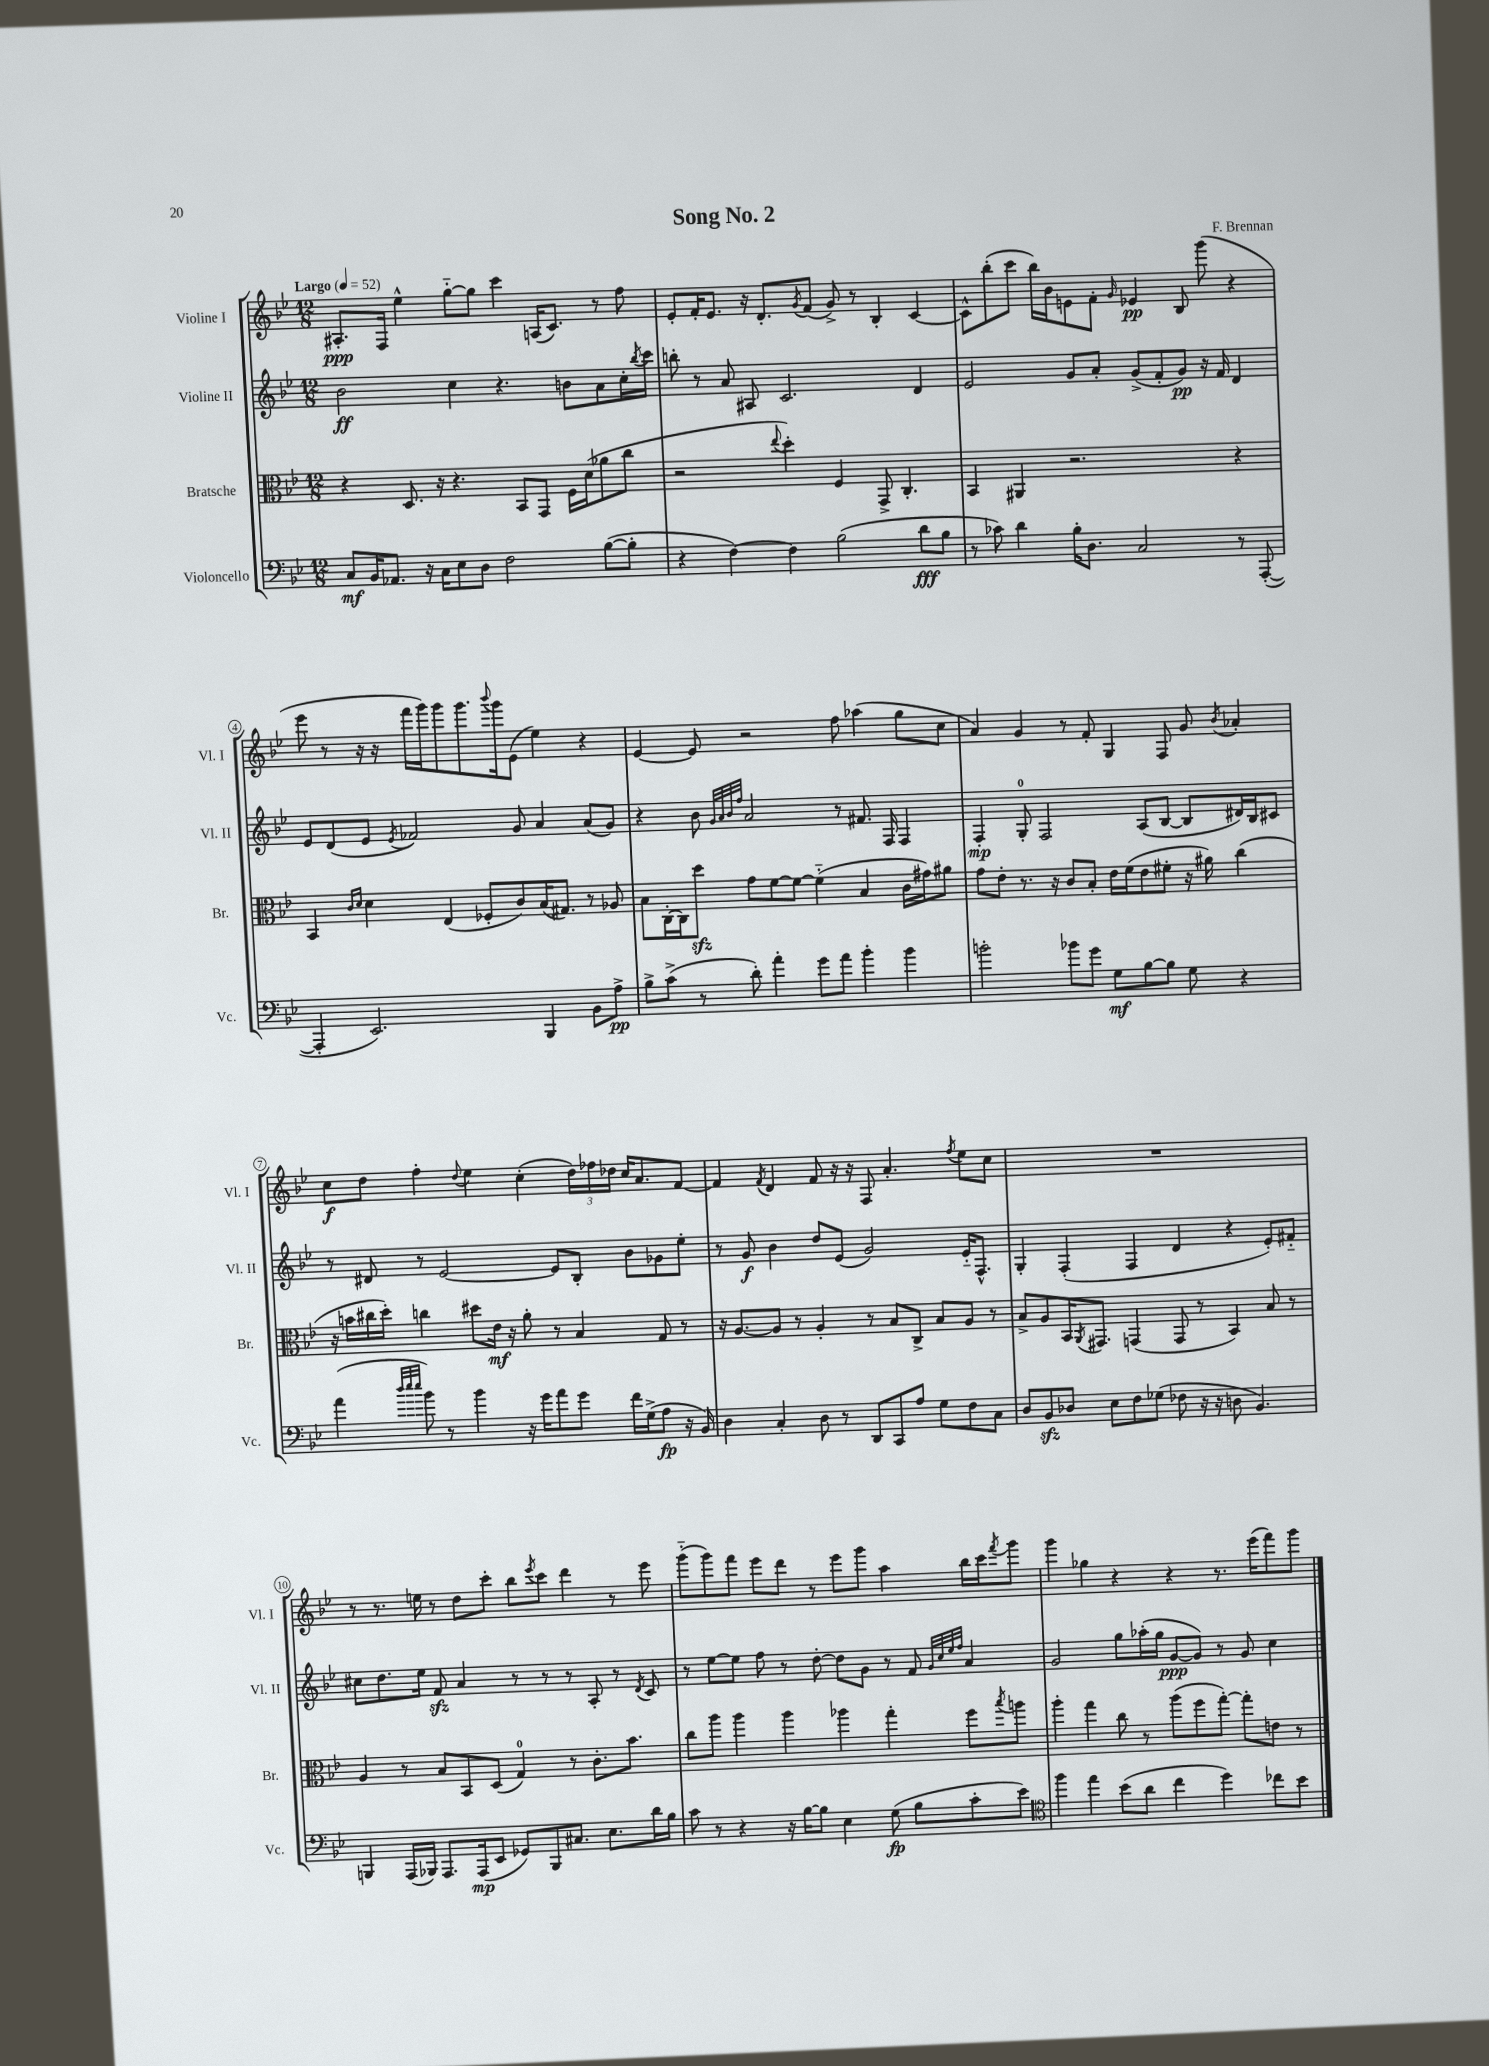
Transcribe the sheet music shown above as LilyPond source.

\header { title = "Song No. 2" composer = "F. Brennan" }
<<
\new StaffGroup <<
\new Staff = "s0" \with { instrumentName = "Violine I" shortInstrumentName = "Vl. I" } {
    \clef treble \key bes \major \numericTimeSignature \time 12/8 \tempo "Largo" 4 = 52
    ais8.-.\ppp f16 ees''4-^ g''8~-_ g''8 c'''4 a16( c'8.) r8 f''8 |
    ees'8-. f'16-. ees'8. r16 d'8.-. \acciaccatura { g'8 } f'8( g'8->) r8 bes4-. c'4~ |
    c'8-^ bes''8-.( c'''8 bes''16) bes'16 e'8 f'8-. \grace { g'16 } ees'4\pp bes8 g'''8( r4 |
    ees'''8 r8 r16 r16 f'''16 g'''16) g'''8 g'''8. \appoggiatura { bes'''8 } g'''16 ees'8( ees''4) r4 |
    ees'4~ ees'8 r2 f''8 aes''4( g''8 c''8 |
    a'4) g'4 r8 f'8-. g4 f8 g'8 \acciaccatura { bes'8 } aes'4-. |
    c''8\f d''8 f''4-. \appoggiatura { d''8 } ees''4 c''4-.( \tuplet 3/2 { d''16) fes''16 des''16 } c''16 a'8. f'8~ |
    f'4 \acciaccatura { f'8 } d'4 f'8 r16 r16 f8 a'4.-. \acciaccatura { f''8 } ees''8 c''8 |
    R1. |
    r8 r8. e''16 r8 d''8 c'''8-. bes''8 \acciaccatura { ees'''8 } c'''8 d'''4 r8 ees'''8 |
    g'''8-_( g'''8) f'''8 ees'''8 d'''8 r8 ees'''8 g'''8 a''4 bes''16 c'''16 \acciaccatura { f'''8 } g'''8 |
    g'''4 ges''4 r4 r4 r8. ees'''16( f'''8) g'''8 \bar "|." |
}
\new Staff = "s1" \with { instrumentName = "Violine II" shortInstrumentName = "Vl. II" } {
    \clef treble \key bes \major \numericTimeSignature \time 12/8
    bes'2\ff c''4 r4. b'8 a'8 c''16-. \acciaccatura { bes''8 } c'''16 |
    b''8-. r8 a'8 ais8 c'2. d'4 |
    ees'2 g'8 a'8-. g'8->( f'8-. g'8\pp) r16 f'16 d'4 |
    ees'8 d'8( ees'8 \acciaccatura { ees'8 } fes'2) g'8 a'4 a'8( g'8) |
    r4 bes'8 \grace { g'32 a'32 bes'32 f''32 } a'2 r8 fis'8. f16 f4 |
    f4-.\mp g8-0-. f2 a8( bes8~ bes8 dis'16) bes16 cis'8 |
    r8 dis'8 r8 ees'2~ ees'8 bes8-. bes'8 ges'8 ees''8-. |
    r8 g'8\f bes'4 d''8 ees'8( g'2) ees'16-_ f8.-^ |
    g4-. f4-.( f4 d'4 r4 ees'8-.) fis'8-_ |
    cis''8 d''8. ees''16 f'8\sfz a'4 r8 r8 r8 a8-. r8 \acciaccatura { d'8 } c'8 |
    r8 ees''8~ ees''8 f''8 r8 d''8~-. d''8 g'8 r8 f'8 \grace { g'32 c''32 ees''32 f''32 } a'4 |
    g'2 g''8 aes''16-.( g''16 g'8~\ppp g'8) r8 g'8 c''4 \bar "|." |
}
\new Staff = "s2" \with { instrumentName = "Bratsche" shortInstrumentName = "Br." } {
    \clef alto \key bes \major \numericTimeSignature \time 12/8
    r4 d8. r16 r4. bes,8 g,8 f16 d'16( aes'8 c''8 |
    r2 \appoggiatura { ees''8 } d''4-.) f4 g,8-> c4.-. |
    bes,4 ais,4 r2. r4 |
    bes,4 \grace { c'16 d'16 } d'4 ees4( fes8-. c'8) bes16( gis8.) r8 aes8 |
    bes8 c16~-. c16 d''8\sfz g'8 f'8~ f'8~ f'4-_( bes4 c'16 gis'16) ais'8 |
    g'8 ees'8-. r8. r16 c'8 bes8-. ees'16 f'16( ees'8 fis'8-. r16 ais'16) c''4( |
    r16 b'16 cis''16 d''16-.) c''4 dis''8 ees'16\mf r16 a'8-. r8 bes4 g8 r8 |
    r16 a8.~ a8 r8 a4-. r8 bes8 c8-> bes8 a8 r8 |
    bes8-> a8 bes,16 \acciaccatura { a,8 } gis,8. g,4( g,8 r8 bes,4) bes8 r8 |
    a4 r8 bes8 bes,8 d8( g4-0) r8 c'8.-. bes'8. |
    c''8 a''8 a''4 a''4 aes''4 g''4-. f''8 \acciaccatura { bes''8 } a''8 |
    a''4-. g''4 c''8 r8 a''8( f''8 g''8~-.) g''8-. e'8 r8 \bar "|." |
}
\new Staff = "s3" \with { instrumentName = "Violoncello" shortInstrumentName = "Vc." } {
    \clef bass \key bes \major \numericTimeSignature \time 12/8
    c8\mf bes,16 aes,8. r16 c16 ees8 d8 f2 bes8~( bes8-. |
    r4 f4~) f4 bes2( d'8\fff bes8 |
    r8 ces'8) d'4 bes16-. d8. c2 r8 a,,8~-.( |
    a,,4-. ees,2.) bes,,4 bes,8 a8->\pp |
    bes8-> c'8->( r8 d'8-.) a'4-. g'8 a'8 bes'4-. bes'4 |
    b'2-. bes'8 g'8 g8\mf bes8~ bes8 g8 r4 |
    a'4( \grace { d''32 ees''32 ees''32 } bes'8) r8 bes'4 r16 g'16 a'8 g'8 f'16 g16->( a8\fp r16 bes,16) |
    d4 c4-. d8 r8 d,8 c,8 a8 g8 f8 c8 |
    d8 bes,8\sfz des8 ees8 f8 ges8( fes8 r16 r16 d8 bes,4.) |
    b,,4 a,,16( bes,,16) a,,8. a,,16\mp( ees,8 ges,8) bes,,8 cis8. ees8. d'16 bes16 |
    c'8 r8 r4 r16 bes16~ bes8 ees4 g8\fp( bes8 c'8-. ees'8) |
    \clef tenor f''4 ees''4 bes'8( a'8 c''4 d''4) ces''8 bes'8 \bar "|." |
}
>>
>>
\layout { \context { \Score \override BarNumber.stencil = #(make-stencil-circler 0.1 0.3 ly:text-interface::print) } }
